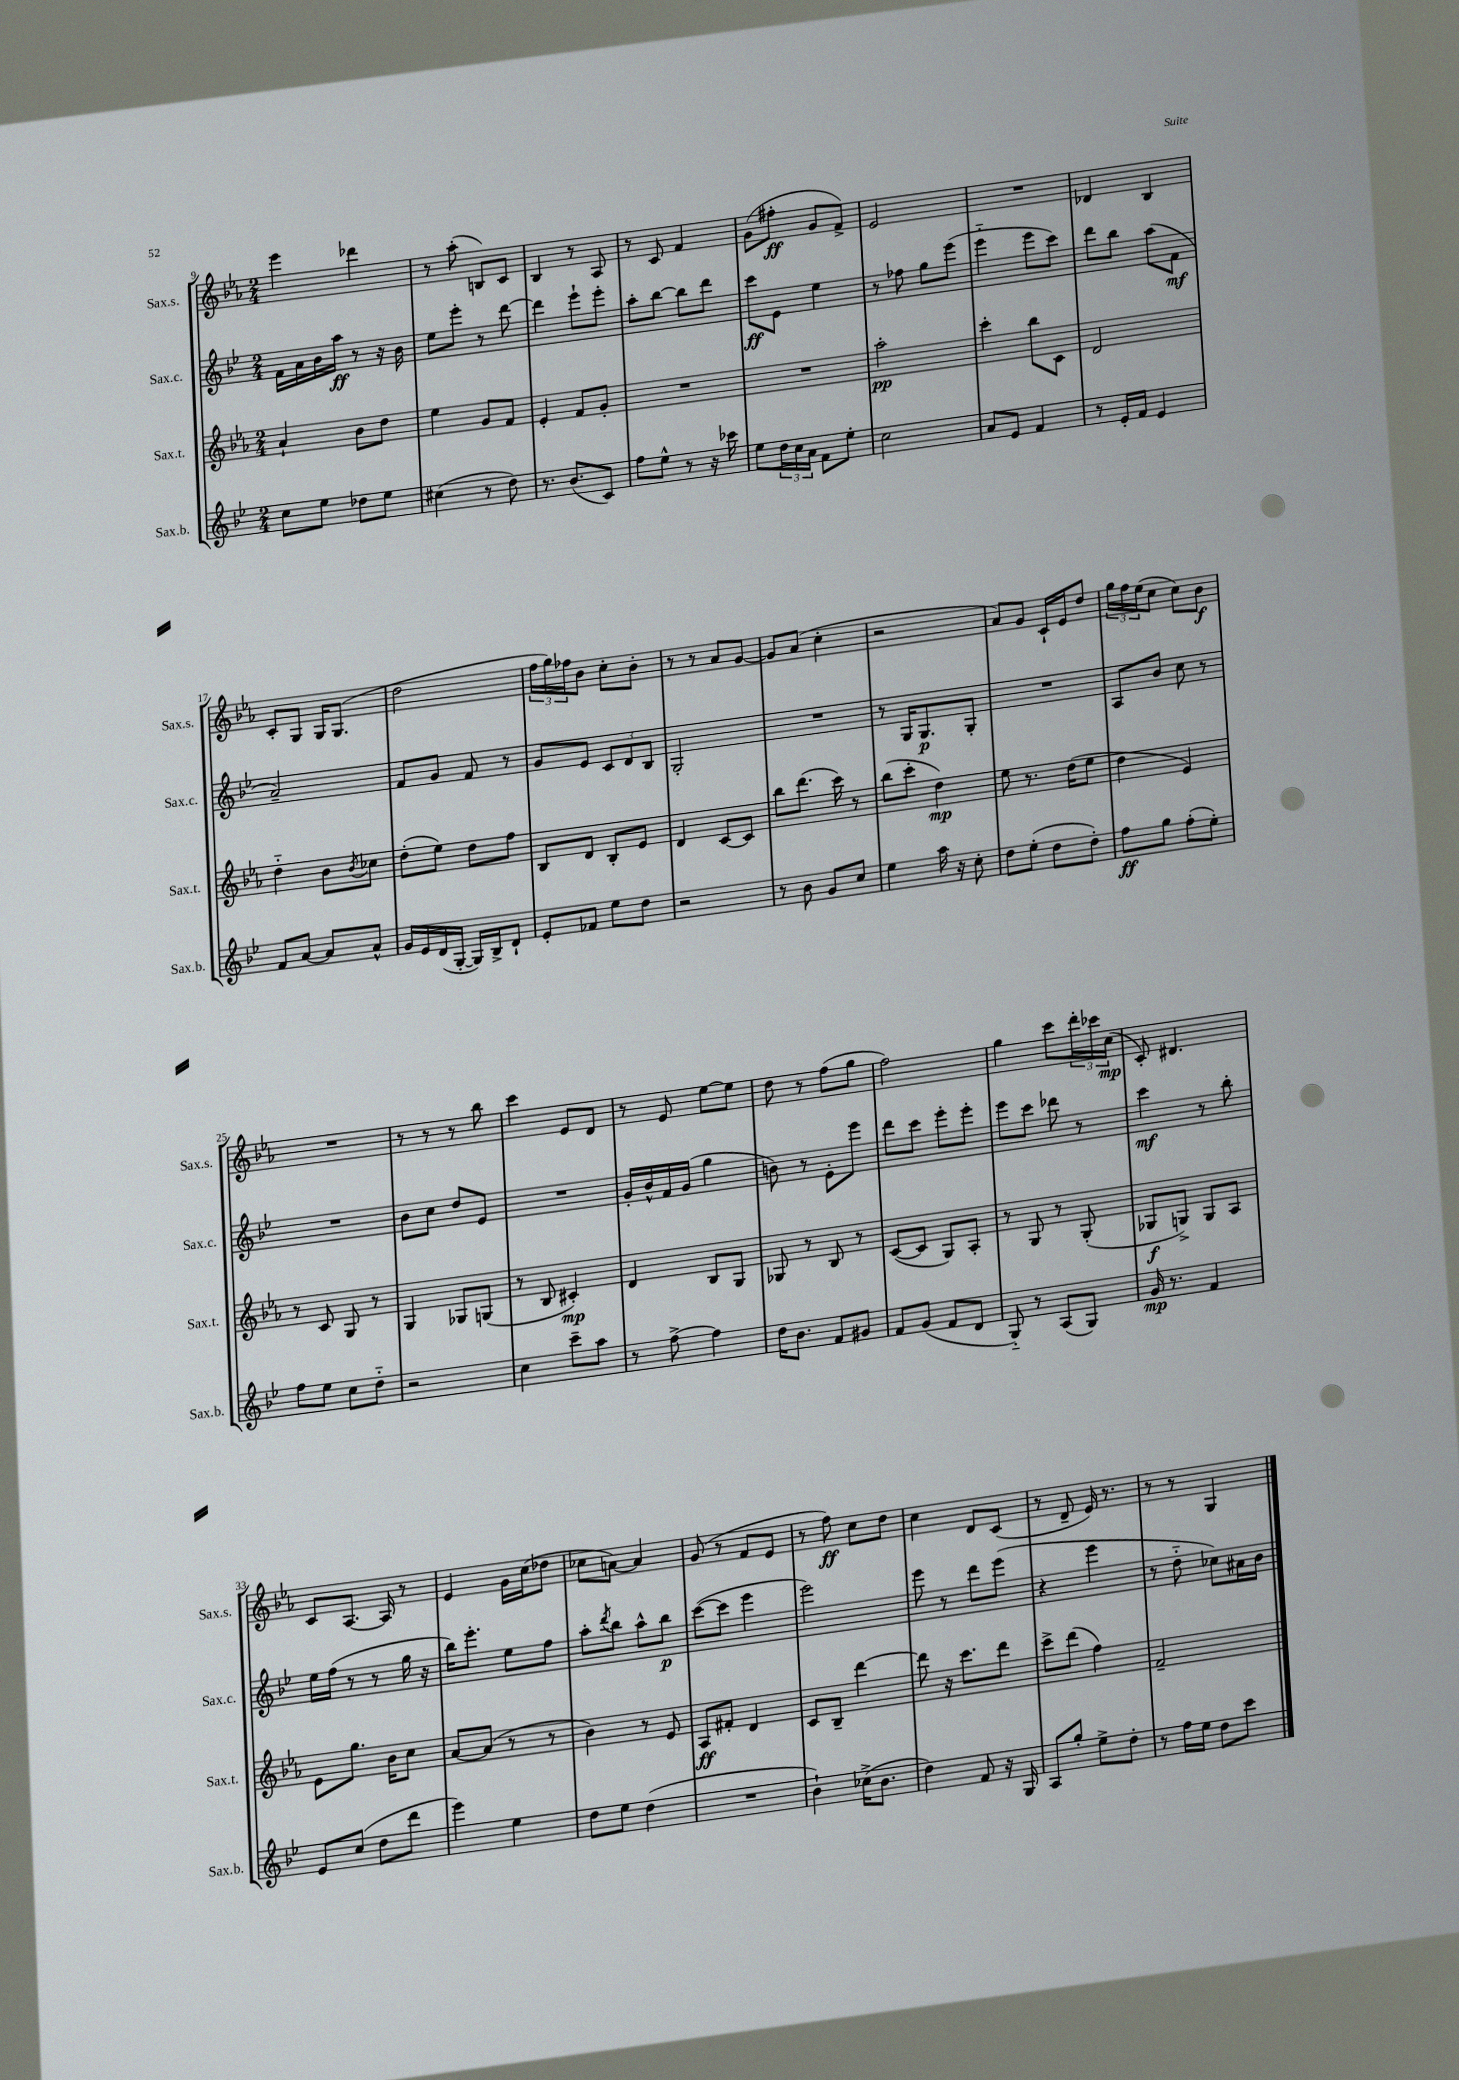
<<
\new StaffGroup <<
\new Staff = "s0" \with { instrumentName = "Sax.s." shortInstrumentName = "Sax.s." } {
    \clef treble \key ees \major \numericTimeSignature \time 2/4
    ees'''4 des'''4 |
    r8 aes''8-.( b8) c'8 |
    bes4 r8 aes8 |
    r8 c'8 f'4 |
    g'8( fis''8-.\ff g'8 f'8->) |
    ees'2 |
    R2 |
    des'4 bes4 |
    c'8-. g8 g16 g8.( |
    d''2 |
    \tuplet 3/2 { f''16 g''16) fes''16 } bes'8 c''8-. bes'8-. |
    r8 r8 aes'8 g'8~ |
    g'8 aes'8( c''4-. |
    r2 |
    aes'8) g'8 c'16-! ees'16 d''8 |
    \tuplet 3/2 { g''16 f''16 ees''16( } c''8 c''8) bes'8\f |
    R2 |
    r8 r8 r8 bes''8 |
    c'''4 ees'8 d'8 |
    r8 ees'8 ees''8~ ees''8 |
    d''8 r8 f''8( g''8 |
    f''2) |
    g''4 c'''8 \tuplet 3/2 { d'''16-. ces'''16 c''16\mp( } |
    c'8-.) dis'4. |
    c'8 aes8.~ aes16 r8 |
    ees'4 g'16 c''16( des''8 |
    ces''8 a'8~) a'4 |
    g'8( r8 f'8 ees'8 |
    r8 f''8\ff) c''8 d''8 |
    c''4 d'8 c'8( |
    r8 d'8-- ees'16) r8. |
    r8 r8 g4 \bar "|." |
}
\new Staff = "s1" \with { instrumentName = "Sax.c." shortInstrumentName = "Sax.c." } {
    \clef treble \key bes \major \numericTimeSignature \time 2/4
    f'16 a'16 bes'16 a''16\ff r8 r16 bes'16 |
    ees''8 ees'''8-. r8 d'''8~ |
    d'''4 ees'''8-! ees'''8-. |
    a''8-. bes''8~ bes''8 d'''8 |
    c'''8\ff ees'8 ees''4 |
    r8 fes''8 g''8 ees'''8( |
    ees'''4-_ ees'''8 c'''8) |
    d'''8 bes''8 a''8( f'8\mf |
    a'2--) |
    f'8 g'8 f'8 r8 |
    g'8 ees'8 \tuplet 3/2 { c'8 d'8 bes8 } |
    g2-. |
    R2 |
    r8 g16 g8.\p g8-. |
    R2 |
    a8 bes'8 c''8 r8 |
    R2 |
    bes'8 c''8 d''8 ees'8 |
    R2 |
    g'16-. bes'16-^ f'16 g'16( g''4 |
    b'8) r8 ees'8-. ees'''8 |
    d'''8 c'''8 ees'''8-. ees'''8-. |
    ees'''8 c'''8 des'''8 r8 |
    c'''4\mf r8 bes''8-. |
    ees''16 f''16( r8 r8 g''16 r16 |
    bes''16) ees'''8.-. ees''8 f''8 |
    a''8-. \acciaccatura { d'''8 } bes''8 a''8-^ bes''8\p |
    c'''8~( c'''8 ees'''4 |
    ees'''2) |
    ees'''8 r8 d'''8 ees'''8( |
    r4 ees'''4 |
    r8 d''8-_ ces''8) ais'16 bes'16 \bar "|." |
}
\new Staff = "s2" \with { instrumentName = "Sax.t." shortInstrumentName = "Sax.t." } {
    \clef treble \key ees \major \numericTimeSignature \time 2/4
    aes'4-! bes'8 d''8 |
    ees''4 g'8 f'8 |
    ees'4-. f'8 g'8-. |
    R2 |
    R2 |
    aes''2-.\pp |
    c'''4-. bes''8 c'8 |
    d'2 |
    d''4-_ bes'8 \acciaccatura { bes'8 } ces''8 |
    d''8-.( ees''8) d''8 f''8 |
    bes8 d'8 bes8-. ees'8 |
    d'4 c'8~ c'8 |
    bes''8 d'''8.( c'''16) r8 |
    bes''8( c'''8-. d''4\mp) |
    ees''8 r8. d''16( ees''8 |
    d''4 ees'4) |
    r8 c'8 g8 r8 |
    g4 ges8 g8( |
    r8 bes8 cis'4-.\mp) |
    d'4 bes8 g8 |
    ges8 r8 bes8 r8 |
    c'8~( c'8 g8) aes8-. |
    r8 g8 r8 g8-.( |
    ges8\f g8->) g8 aes8 |
    ees'8 g''8. bes'16 c''8 |
    aes'8~ aes'8( r8 r8 |
    bes'4) r8 ees'8 |
    aes8\ff fis'8-. d'4 |
    c'8 bes8-- d'''4~ |
    d'''8 r16 c'''8. d'''8 |
    c'''8-> d'''8( f''4) |
    f'2-- \bar "|." |
}
\new Staff = "s3" \with { instrumentName = "Sax.b." shortInstrumentName = "Sax.b." } {
    \clef treble \key bes \major \numericTimeSignature \time 2/4
    c''8 ees''8 des''8 ees''8 |
    cis''4( r8 d''8) |
    r8. bes'8.( c'8) |
    f''8 ees''8-^ r8 r16 ces'''16 |
    ees''8 \tuplet 3/2 { d''16 c''16 a'16 } f'8 ees''8-. |
    c''2 |
    a'8 ees'8 f'4 |
    r8 ees'16-. f'16 ees'4 |
    f'8 a'8~ a'8 a'8-^ |
    g'16 ees'16 d'16( g16~-. g16) bes16-> d'8-! |
    ees'8-. fes'8 ees''8 d''8 |
    r2 |
    r8 bes'8 g'8 c''8 |
    ees''4 a''16 r16 c''8-. |
    d''8 ees''8-.( d''8 d''8-.) |
    f''8\ff g''8 f''8-.( ees''8-.) |
    f''8 ees''8 c''8 d''8-_ |
    r2 |
    c''4 c'''8-- a''8 |
    r8 f''8~-> f''4 |
    d''16 bes'8. f'8 gis'8 |
    f'8 g'8( f'8 d'8 |
    g8-_) r8 a8( g8) |
    g'16\mp r8. f'4 |
    ees'8 c''8( d''8 d'''8 |
    ees'''4) ees''4 |
    d''8 ees''8 d''4( |
    R2 |
    bes'4-!) ces''16->( bes'8. |
    d''4) f'8 r16 g16 |
    a8 g''8-. ees''8-> d''8-. |
    r8 f''16 ees''16 d''8 c'''8 \bar "|." |
}
>>
>>
\layout { \context { \Score currentBarNumber = #9 } }
